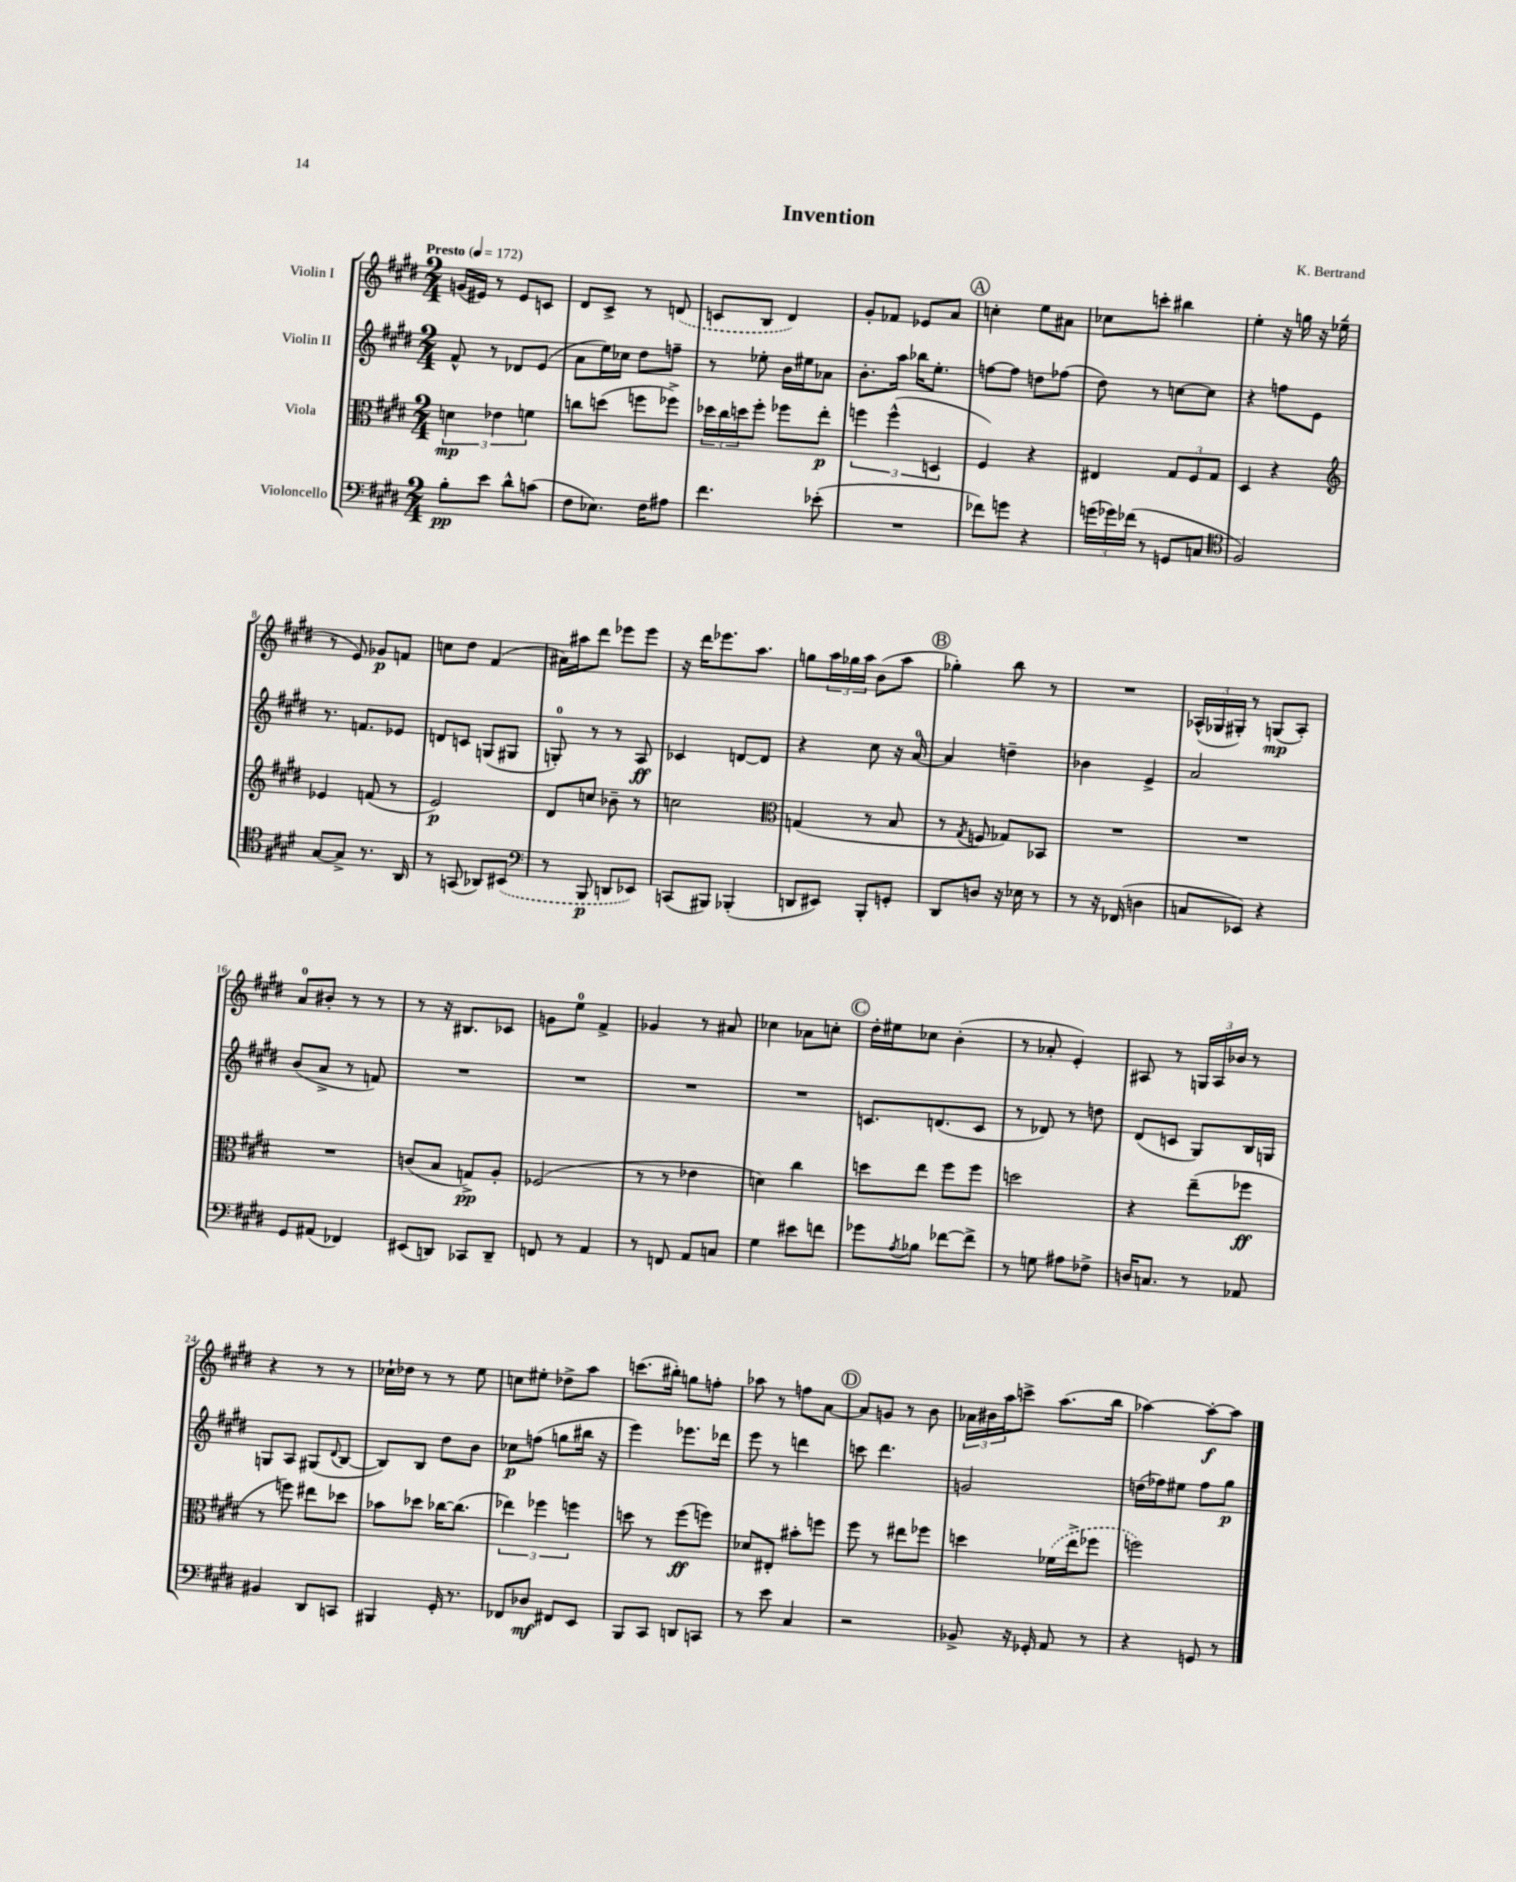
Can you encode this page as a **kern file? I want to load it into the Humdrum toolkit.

**kern	**kern	**kern	**kern
*staff4	*staff3	*staff2	*staff1
*clefF4	*clefC3	*clefG2	*clefG2
*k[f#c#g#d#]	*k[f#c#g#d#]	*k[f#c#g#d#]	*k[f#c#g#d#]
*M2/4	*M2/4	*M2/4	*M2/4
*MM172	*MM172	*MM172	*MM172
8B'	6d	8f#^^	(16g
.	.	.	16e#)
8e	.	8r	8r
.	6e-	.	.
8d#^^	.	8d-	8e#
.	6f	.	.
(8c	.	(8e	8c
=	=	=	=
8F#	8cc	8a	8d#
8.E-)	(8dd	16ee)	8c#^
.	.	16cc-	.
.	8ff	8dd#	8r
16F#	.	.	.
8A#	8ff-^)	8ff~	(8d
=	=	=	=
4.f#	24dd-	8r	8c
.	24cc#	.	.
.	24dd	.	.
.	8ff#'	8ee-'	8B
.	8ff-	16b	4d#)
.	.	16ee#	.
(8e-'	8ee'	8a-	.
=	=	=	=
2r	6ff	8.b'	8g#'
.	.	.	8f-
.	(6ff^^	.	.
.	.	16aa	.
.	.	16bb-	8e-
.	.	8.ee'	.
.	6D	.	.
.	.	.	8a
=	=	=	=
8f-)	4F#)	[8ff	4cc'
8g	.	8ff]	.
4r	4r	8dd	8ee
.	.	(8ff-	8a#
=	=	=	=
(24g	4E#	8dd#)	8cc-
24g-)	.	.	.
(24f-	.	.	.
8r	.	8r	8ccc'
8GG	12G#	[8cc	4bb#
.	12F#	.	.
8C	.	8cc]	.
.	12G#	.	.
=	=	=	=
*clefC4	*	*	*
2F#)	4D#	4r	4ee'
.	4r	8ff	16r
.	.	.	16gg
.	.	8e	16r
.	.	.	(16ee-~
=	=	=	=
*	*clefG2	*	*
[8G#	4e-	8.r	8r
8G#^]	.	.	8e)
.	.	8.f	.
8.r	(8f	.	8g-
.	8r	8e-	8f
16AA	.	.	.
=	=	=	=
8r	2e)	8d	8cc
(8GG	.	8c	8dd#
8AA-)	.	(8G	(4f#
(8BB#	.	8G#	.
=	=	=	=
*clefF4	*	*	*
8r	8d#	8G')	16a#)
.	.	.	16aa#
8BBB	8cc	8r	8ddd#
8DD	8b-~	8r	8eee-
8EE-)	8r	8A	8eee-
=	=	=	=
(8CC	2cc	4c-	16r
.	.	.	16ddd#
8BBB#)	.	.	8.eee-
(4BBB-'	.	[8d	.
.	.	.	8.aa
.	.	8d]	.
=	=	=	=
*	*clefC3	*	*
8DD	(4G	4r	8gg
8EE#)	.	.	24aa
.	.	.	24gg-
.	.	.	24aa
8BBB'	8r	8cc#	(8b
8GG'	8B	16r	8aa
.	.	[16a	.
=	=	=	=
8DD#	8r	4a]	4gg-')
.	8qG#	.	.
8D	8F	.	.
16r	8G-)	4dd~	8bb
16E-	.	.	.
8r	8BB-	.	8r
=	=	=	=
8r	2r	4b-	2r
16r	.	.	.
(16FF-	.	.	.
4D	.	4e^	.
=	=	=	=
8C	2r	2a	(24A-^^
.	.	.	24G-
.	.	.	24G#')
8EE-)	.	.	8r
4r	.	.	(8G
.	.	.	8A-')
=	=	=	=
8GG#	2r	(8b	8a
(8AA#	.	8a^	8b#'
4FF-)	.	8r	8r
.	.	8f)	8r
=	=	=	=
(8EE#	(8c	2r	8r
8DD)	8B	.	16r
.	.	.	8.B#
8CC-	8G^)	.	.
8DD~	8A'	.	8c-
=	=	=	=
8FF	(2F-	2r	8g
8r	.	.	8ee
4AA	.	.	4f#^
=	=	=	=
8r	8r	2r	4g-
8FF	8r	.	.
8AA	4e-	.	8r
8C	.	.	8a#
=	=	=	=
4G#	4d)	2r	4cc-
8e#	4cc#	.	8a-
8f	.	.	8cc'
=	=	=	=
8g-	8dd	8.c	16dd#'
.	.	.	16ee#
8qA	.	.	.
8B-	8ee	.	8cc-
.	.	(8.d	.
[8f-	8ff#	.	(4b'
8f-^]	8ff#	8c	.
=	=	=	=
8r	2dd	8r	8r
8G	.	8d-)	8a-'
8A#	.	8r	4e')
8F-^	.	8dd	.
=	=	=	=
16D	4r	(8d#	8A#
8.C	.	.	.
.	.	8c	8r
8r	(8ee~	8G#)	24G
.	.	.	24A#
.	.	.	24b-
8AA-	8ff-	16B	8r
.	.	16G	.
=	=	=	=
4BB#	8r	8G	4r
.	8ff)	8A	.
8DD#	8ee#	(8G#	8r
.	.	8qqd#	.
8CC	8dd-	[8B	8r
=	=	=	=
4BBB#	8b-	8B])	16cc-`
.	.	.	16dd-
.	8dd-	8B	8r
16GG#'	[16cc-	8dd#	8r
8.r	(8.cc-]	.	.
.	.	8b	8ee
=	=	=	=
8FF-	6ee-)	8cc-	8cc
8D-	.	(8ff	8ee#'
.	6ff-	.	.
8FF#	.	8gg	8dd-^
.	6ff	.	.
8EE	.	16bb#	8aa
.	.	16r	.
=	=	=	=
8BBB	8dd	4eee)	(8.ccc
8CC#	8r	.	.
.	.	.	16bb#')
8DD	(8ff#	8.eee-	8gg
8CC	8ff)	.	8ff'
.	.	16ddd-	.
=	=	=	=
8r	8d-	8eee	8aa-
8e	8E#'	8r	8r
4C#	8b#'	4ddd	8ff
.	8ff	.	[8a
=	=	=	=
2r	8ff#	8ccc	8a]
.	8r	4.ddd#	8g
.	8ee#	.	8r
.	8ff-	.	8b
=	=	=	=
8BB-^	4dd	2g	24a-
.	.	.	24b#
.	.	.	24aa
16r	.	.	8ccc^
16GG-'	.	.	.
8AA	(16f-	.	(8.aa
.	16ee^	.	.
8r	8ff-	.	.
.	.	.	16bb
=	=	=	=
4r	2ff)	(16dd	[4aa-)
.	.	16ff-)	.
.	.	8ee#	.
8GG	.	8ff-	8aa-'_
8r	.	8gg#	8aa-]
==	==	==	==
*-	*-	*-	*-
